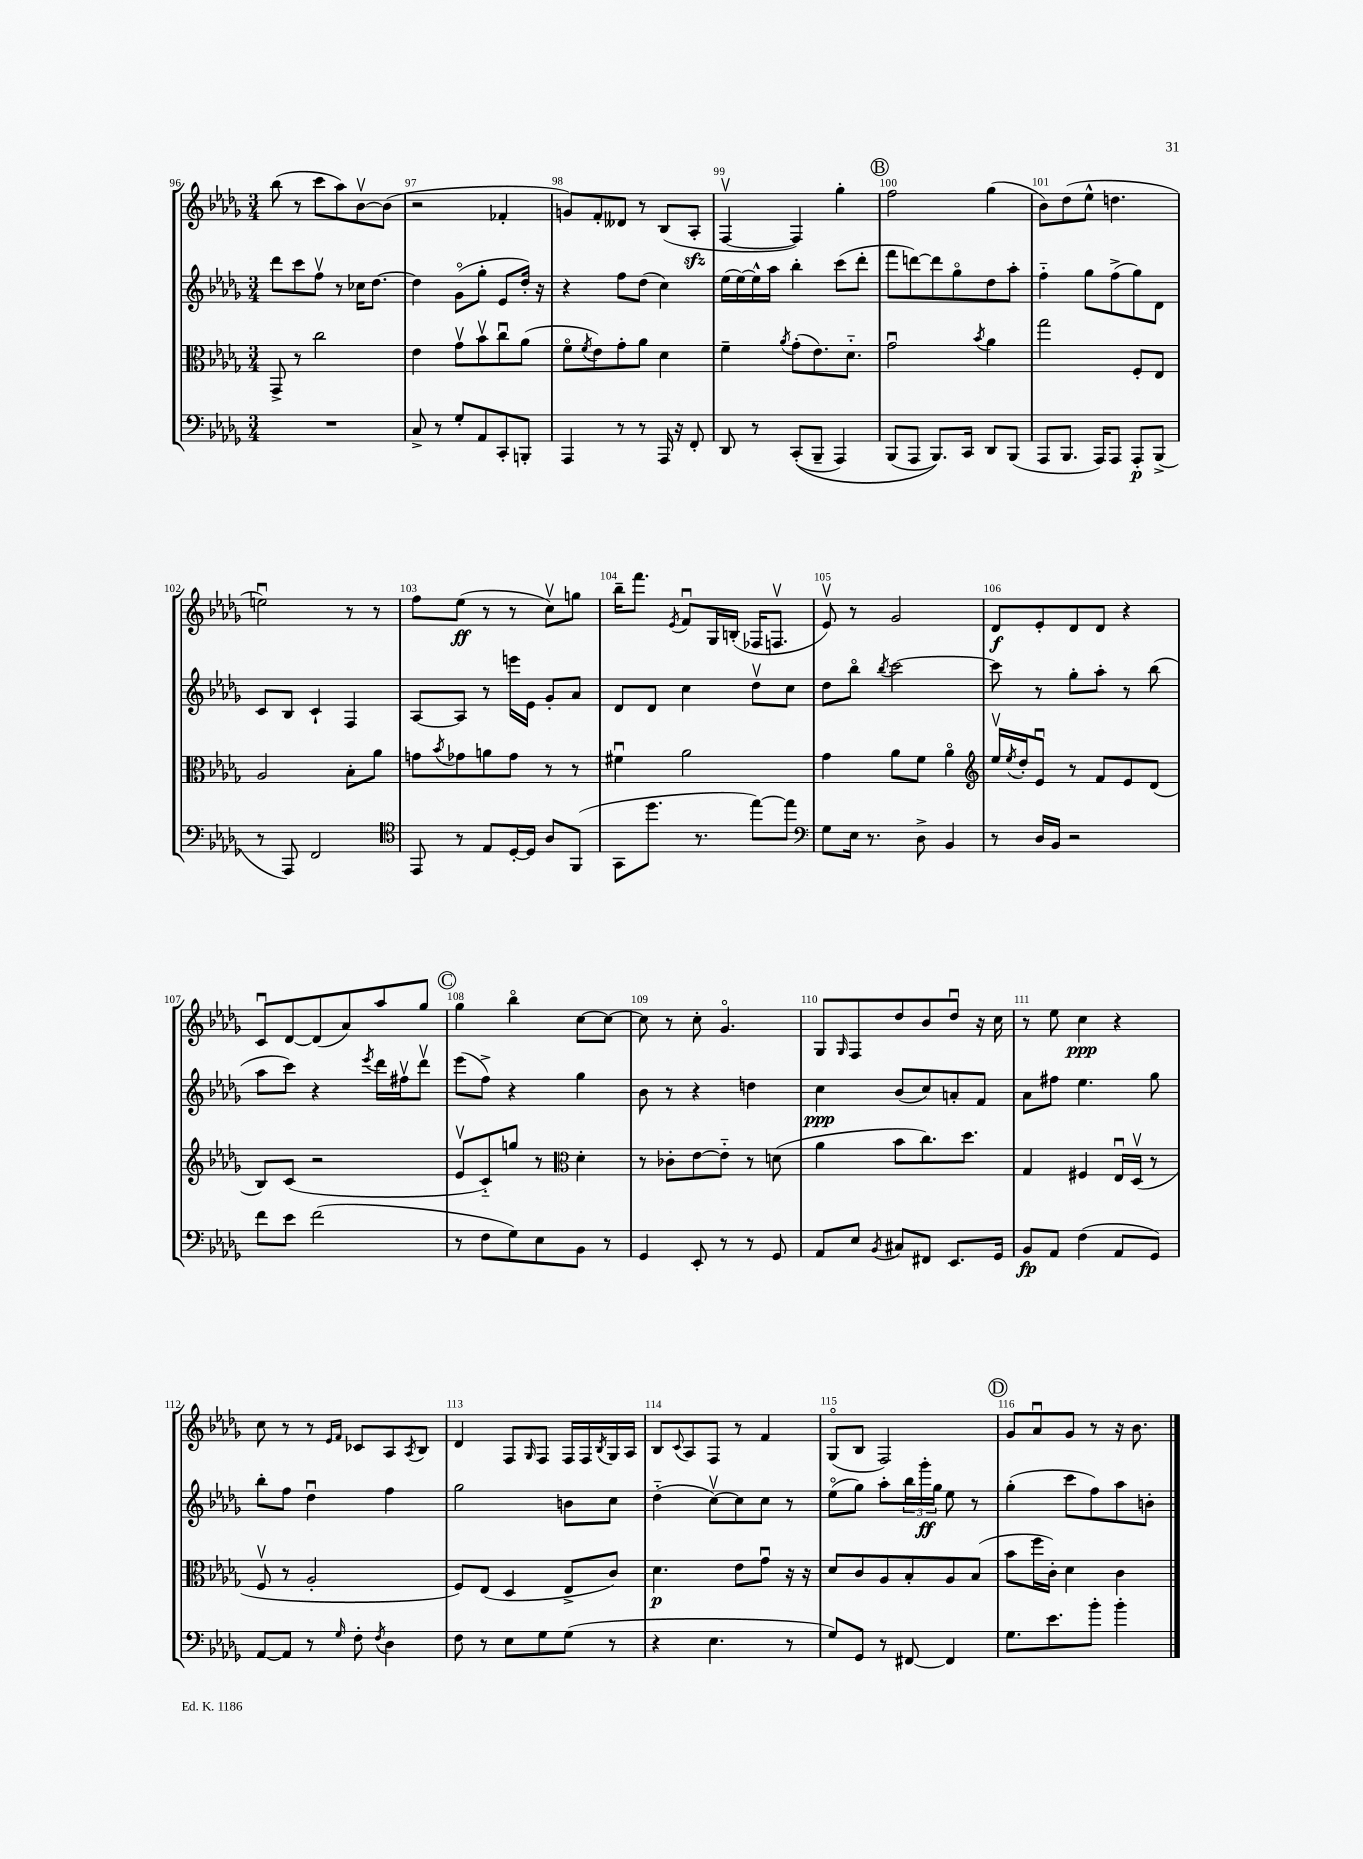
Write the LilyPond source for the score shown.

<<
\new StaffGroup <<
\new Staff = "s0" {
    \clef treble \key des \major \numericTimeSignature \time 3/4
    bes''8( r8 c'''8 aes''8) bes'8~\upbow bes'8( |
    r2 fes'4-. |
    g'8) f'8-. deses'8 r8 bes8( aes8-.\sfz |
    f4~\upbow f4) ges''4-. |
    \mark \markup { \circle "B" } f''2 ges''4( |
    bes'8) des''8( ees''8-^ d''4. |
    e''2\downbow) r8 r8 |
    f''8 ees''8\ff( r8 r8 c''8\upbow) g''8 |
    bes''16-- f'''8. \acciaccatura { ees'8 } f'8\downbow ges16 b16-.( fes16 f8.\upbow |
    ees'8\upbow) r8 ges'2 |
    des'8\f ees'8-. des'8 des'8 r4 |
    c'8\downbow des'8~ des'8( aes'8) aes''8 ges''8 |
    \mark \markup { \circle "C" } ges''4 bes''4\flageolet c''8~ c''8~ |
    c''8 r8 c''8-. ges'4.\flageolet |
    ges8 \grace { ges16 } f8 des''8 bes'8 des''8\downbow r16 c''16 |
    r8 ees''8 c''4\ppp r4 |
    c''8 r8 r8 \grace { ees'16 f'16 } ces'8 aes8 \acciaccatura { aes8 } bes8 |
    des'4 f8 \grace { ges16 } f8 f16 f16 \acciaccatura { bes8 } ges16 aes16 |
    bes8 \appoggiatura { c'8 } aes8 f8 r8 f'4 |
    ges8\flageolet( bes8 f2) |
    \mark \markup { \circle "D" } ges'8 aes'8\downbow ges'8 r8 r16 bes'8. \bar "|." |
}
\new Staff = "s1" {
    \clef treble \key des \major \numericTimeSignature \time 3/4
    des'''8 c'''8 f''8\upbow r8 ces''16 des''8.~ |
    des''4 ges'8\flageolet( ges''8-. ees'8 des''16-.) r16 |
    r4 f''8 des''8( c''4) |
    ees''16( ees''16~) ees''16-^ aes''16 bes''4-. c'''8( des'''8-. |
    \mark \markup { \circle "B" } f'''8 d'''8~) d'''8 ges''8\flageolet des''8 aes''8-. |
    f''4-_ ges''8 f''8->( ges''8) des'8 |
    c'8 bes8 c'4-! f4 |
    aes8~ aes8 r8 e'''16 ees'16 ges'8-. aes'8 |
    des'8 des'8 c''4 des''8\upbow c''8 |
    des''8 bes''8\flageolet \acciaccatura { bes''8 } c'''2~ |
    c'''8 r8 ges''8-. aes''8-. r8 bes''8( |
    aes''8 c'''8) r4 \acciaccatura { ees'''8 } des'''16 fis''16\upbow des'''8\upbow |
    \mark \markup { \circle "C" } ees'''8( f''8->) r4 ges''4 |
    bes'8 r8 r4 d''4 |
    c''4\ppp bes'8( c''8) a'8-. f'8 |
    aes'8 fis''8 ees''4. ges''8 |
    bes''8-. f''8 des''4\downbow f''4 |
    ges''2 b'8 c''8 |
    des''4-_( c''8~\upbow) c''8 c''8 r8 |
    ees''8\flageolet( ges''8) aes''8-. \tuplet 3/2 { bes''16 ges'''16-.\ff ges''16 } ees''8 r8 |
    \mark \markup { \circle "D" } ges''4-.( c'''8 f''8) aes''8 b'8-. \bar "|." |
}
\new Staff = "s2" {
    \clef alto \key des \major \numericTimeSignature \time 3/4
    ges,8-> r8 c''2 |
    ees'4 ges'8\upbow bes'8\upbow c''8\downbow aes'8( |
    f'8\flageolet \acciaccatura { f'8 } ees'8) ges'8-. aes'8 des'4 |
    f'4-- \acciaccatura { aes'8 } ges'8-.( ees'8.) des'8.-_ |
    \mark \markup { \circle "B" } ges'2\downbow \acciaccatura { bes'8 } aes'4 |
    ges''2 f8-. ees8 |
    aes2 bes8-. aes'8 |
    g'8 \acciaccatura { bes'8 } ges'8 a'8 ges'8 r8 r8 |
    fis'4\downbow aes'2 |
    ges'4 aes'8 f'8 aes'4\flageolet |
    \clef treble ees''16\upbow \acciaccatura { ees''8 } des''16-. ees'8\downbow r8 f'8 ees'8 des'8( |
    bes8) c'8( r2 |
    \mark \markup { \circle "C" } ees'8\upbow c'8-_) g''8 r8 \clef alto des'4-. |
    r8 ces'8-. ees'8~ ees'8-_ r8 d'8( |
    aes'4 bes'8 c''8.) des''8. |
    ges4 fis4 ees16\downbow des16\upbow( r8 |
    f8\upbow r8 aes2-. |
    f8) ees8( des4 ees8-> c'8) |
    des'4.\p ees'8 ges'8\downbow r16 r16 |
    des'8 c'8 aes8 bes8-. aes8 bes8( |
    \mark \markup { \circle "D" } bes'8 f''16 c'16-.) des'4 c'4 \bar "|." |
}
\new Staff = "s3" {
    \clef bass \key des \major \numericTimeSignature \time 3/4
    R2. |
    c8-> r8 ges8-. aes,8 c,8-. b,,8-. |
    aes,,4 r8 r8 aes,,16 r16 f,8-. |
    des,8 r8 c,8-.(\( bes,,8-- aes,,4) |
    \mark \markup { \circle "B" } bes,,8( aes,,8 bes,,8.)\) c,16 des,8 bes,,8( |
    aes,,8 bes,,8. aes,,16) aes,,8 aes,,8-.\p bes,,8->( |
    r8 aes,,8) f,2 |
    \clef tenor ees,8 r8 ees8 des16~-. des16 aes8 f,8( |
    ges,8 des''8. r8. ees''8~) ees''8 |
    \clef bass ges8 ees16 r8. des8-> bes,4 |
    r8 des16 bes,16 r2 |
    f'8 ees'8 f'2( |
    \mark \markup { \circle "C" } r8 f8 ges8) ees8 bes,8 r8 |
    ges,4 ees,8-. r8 r8 ges,8 |
    aes,8 ees8 \acciaccatura { bes,8 } cis8 fis,8 ees,8. ges,16 |
    bes,8\fp aes,8 f4( aes,8 ges,8) |
    aes,8~ aes,8 r8 \grace { ges16 } f8-. \acciaccatura { f8 } des4 |
    f8 r8 ees8 ges8 ges8( r8 |
    r4 ees4. r8 |
    ges8) ges,8 r8 fis,8~ fis,4 |
    \mark \markup { \circle "D" } ges8. ees'8. bes'8-. bes'4-. \bar "|." |
}
>>
>>
\layout { \context { \Score currentBarNumber = #96 \override BarNumber.break-visibility = ##(#f #t #t) barNumberVisibility = #all-bar-numbers-visible } }
